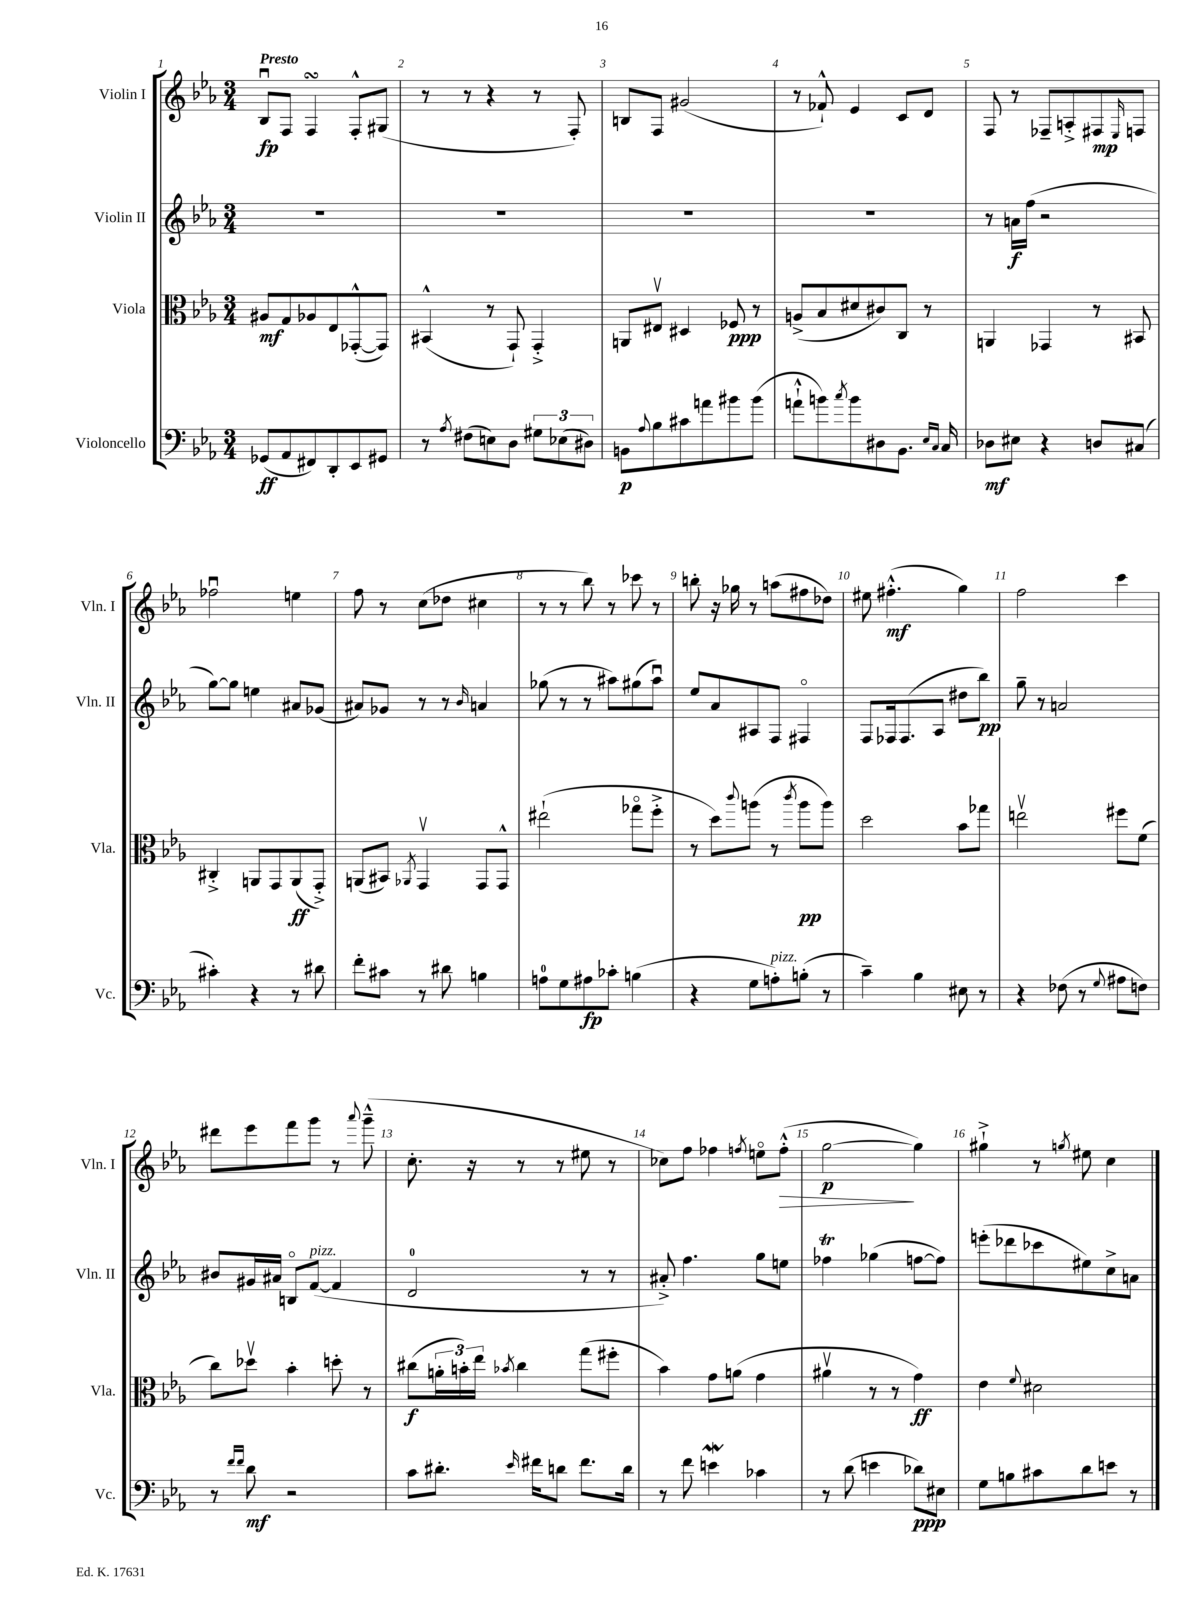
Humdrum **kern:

**kern	**kern	**kern	**kern
*staff4	*staff3	*staff2	*staff1
*clefF4	*clefC3	*clefG2	*clefG2
*k[b-e-a-]	*k[b-e-a-]	*k[b-e-a-]	*k[b-e-a-]
*M3/4	*M3/4	*M3/4	*M3/4
(8GG-	8A#	2.r	8B-u
8AA-	8G	.	8F
8FF#)	8A-	.	4F
8DD'	8E-	.	.
8EE-	([8GG-'^^	.	8F'^^
8GG#	8GG-])	.	(8G#
=	=	=	=
8r	(4BB#^^	2.r	8r
8qA-	.	.	.
(8F#	.	.	8r
8E)	8r	.	4r
8D	8GG`)	.	.
12G#	4GG'^	.	8r
(12E-	.	.	.
.	.	.	8F')
12D#)	.	.	.
=	=	=	=
8BB	8AA	2.r	8B
8qqA-	.	.	.
8B-	8E#v	.	8F
8c#	4D#	.	(2g#
8a	.	.	.
8b#	8F-	.	.
(8b#	8r	.	.
=	=	=	=
8a`^^	(8A^	2.r	8r
8b)	8B-	.	8f-`^^)
8qcc	.	.	.
8b	8d#	.	4e-
8D#	8c#)	.	.
8.BB-	8C	.	8c
.	8r	.	8d
16qqE-	.	.	.
16qqC	.	.	.
16C	.	.	.
=	=	=	=
8D-	4AA	8r	8F
8E#	.	16a	8r
.	.	(16ff	.
4r	4GG-	2r	8F-~
.	.	.	8A'^
8D	8r	.	8F#
.	.	.	16qqE-
(8C#	8BB#	.	8F
=	=	=	=
4c#')	4C#'^	[8gg)	2ff-u
.	.	8gg]	.
4r	8AA	4ee	.
.	8GG	.	.
8r	(8AA	8a#	4ee
8d#	8GG'^)	(8g-	.
=	=	=	=
8f'	(8AA	8a#)	8ff
8c#	8BB#)	8g-	8r
.	8qAA-	.	.
8r	4GGv	8r	(8cc
8d#	.	8r	8dd-
.	.	16qqb-	.
4B	8GG	4a	4cc#
.	8GG^^	.	.
=	=	=	=
8A	(2ee#`	(8gg-	8r
8G	.	8r	8r
8A#	.	8r	8bb-)
8c-'	.	8aa#)	8r
(4B	8gg-o	(8gg#	8ccc-
.	8ff'^	8aa#u)	8r
=	=	=	=
4r	8r	8ee-	8bb'
.	8dd)	8a-	16r
.	.	.	16gg-
.	8qqccc	.	.
8G	(8aa	8A#	8r
8A')	8r	8F	(8aa
.	8qccc	.	.
(8B'	8aa	4F#o	8ff#
8r	8aa)	.	8dd-)
=	=	=	=
4c~)	2dd	8F	8ee#
.	.	16F-	(4.ff#'^^
.	.	(8.F-	.
4B-	.	.	.
.	.	8A-	.
8E#	8b-	8dd#	4gg)
8r	8gg-	8bb-)	.
=	=	=	=
4r	2eev	8gg~	2ff
.	.	8r	.
(8F-	.	2a	.
8r	.	.	.
8qqG	.	.	.
8A#	8ff#	.	4ccc
8F)	(8f	.	.
=	=	=	=
8r	8cc)	8b#	8ddd#
16qqf	.	.	.
16qqf	.	.	.
8d	8dd-v	16g#	8eee-
.	.	16a#	.
2r	4b-'	8Bo	8fff
.	.	([8f	8ggg
.	8dd'	4f]	8r
.	.	.	8qqaaa-
.	8r	.	(8ggg~^^
=	=	=	=
8c	(8cc#	2d	8.cc'
8.d#'	24a'	.	.
.	24b')	.	.
.	.	.	16r
.	24ee-	.	.
.	8qb-	.	.
.	4cc#	.	8r
16qqe-	.	.	.
16f#	.	.	.
8d	.	.	8r
8.f#	(8gg	8r	8ee#
.	8ff#'	8r	8r
16d	.	.	.
=	=	=	=
8r	4b-)	8a#'^)	8cc-)
8f	.	4.ff	8ff
4e	8g	.	4ff-
.	(8a	.	.
.	.	.	8qff
4c-	4g	8gg	8eeo
.	.	8ee	(8ff'^^
=	=	=	=
8r	4a#v	4ff-	[2gg
(8d	.	.	.
4e	8r	(4gg-	.
.	8r	.	.
8d-)	4g)	[8ff	4gg])
8E#	.	8ff])	.
=	=	=	=
8G	4e-	(8eee'	4gg#`^
8B	.	8ddd-	.
.	8qqf	.	.
8c#	2d#	8ccc-	8r
.	.	.	8qgg
8d	.	8ee#)	8ee#
8e	.	8cc^	4cc
8r	.	8a	.
==	==	==	==
*-	*-	*-	*-
